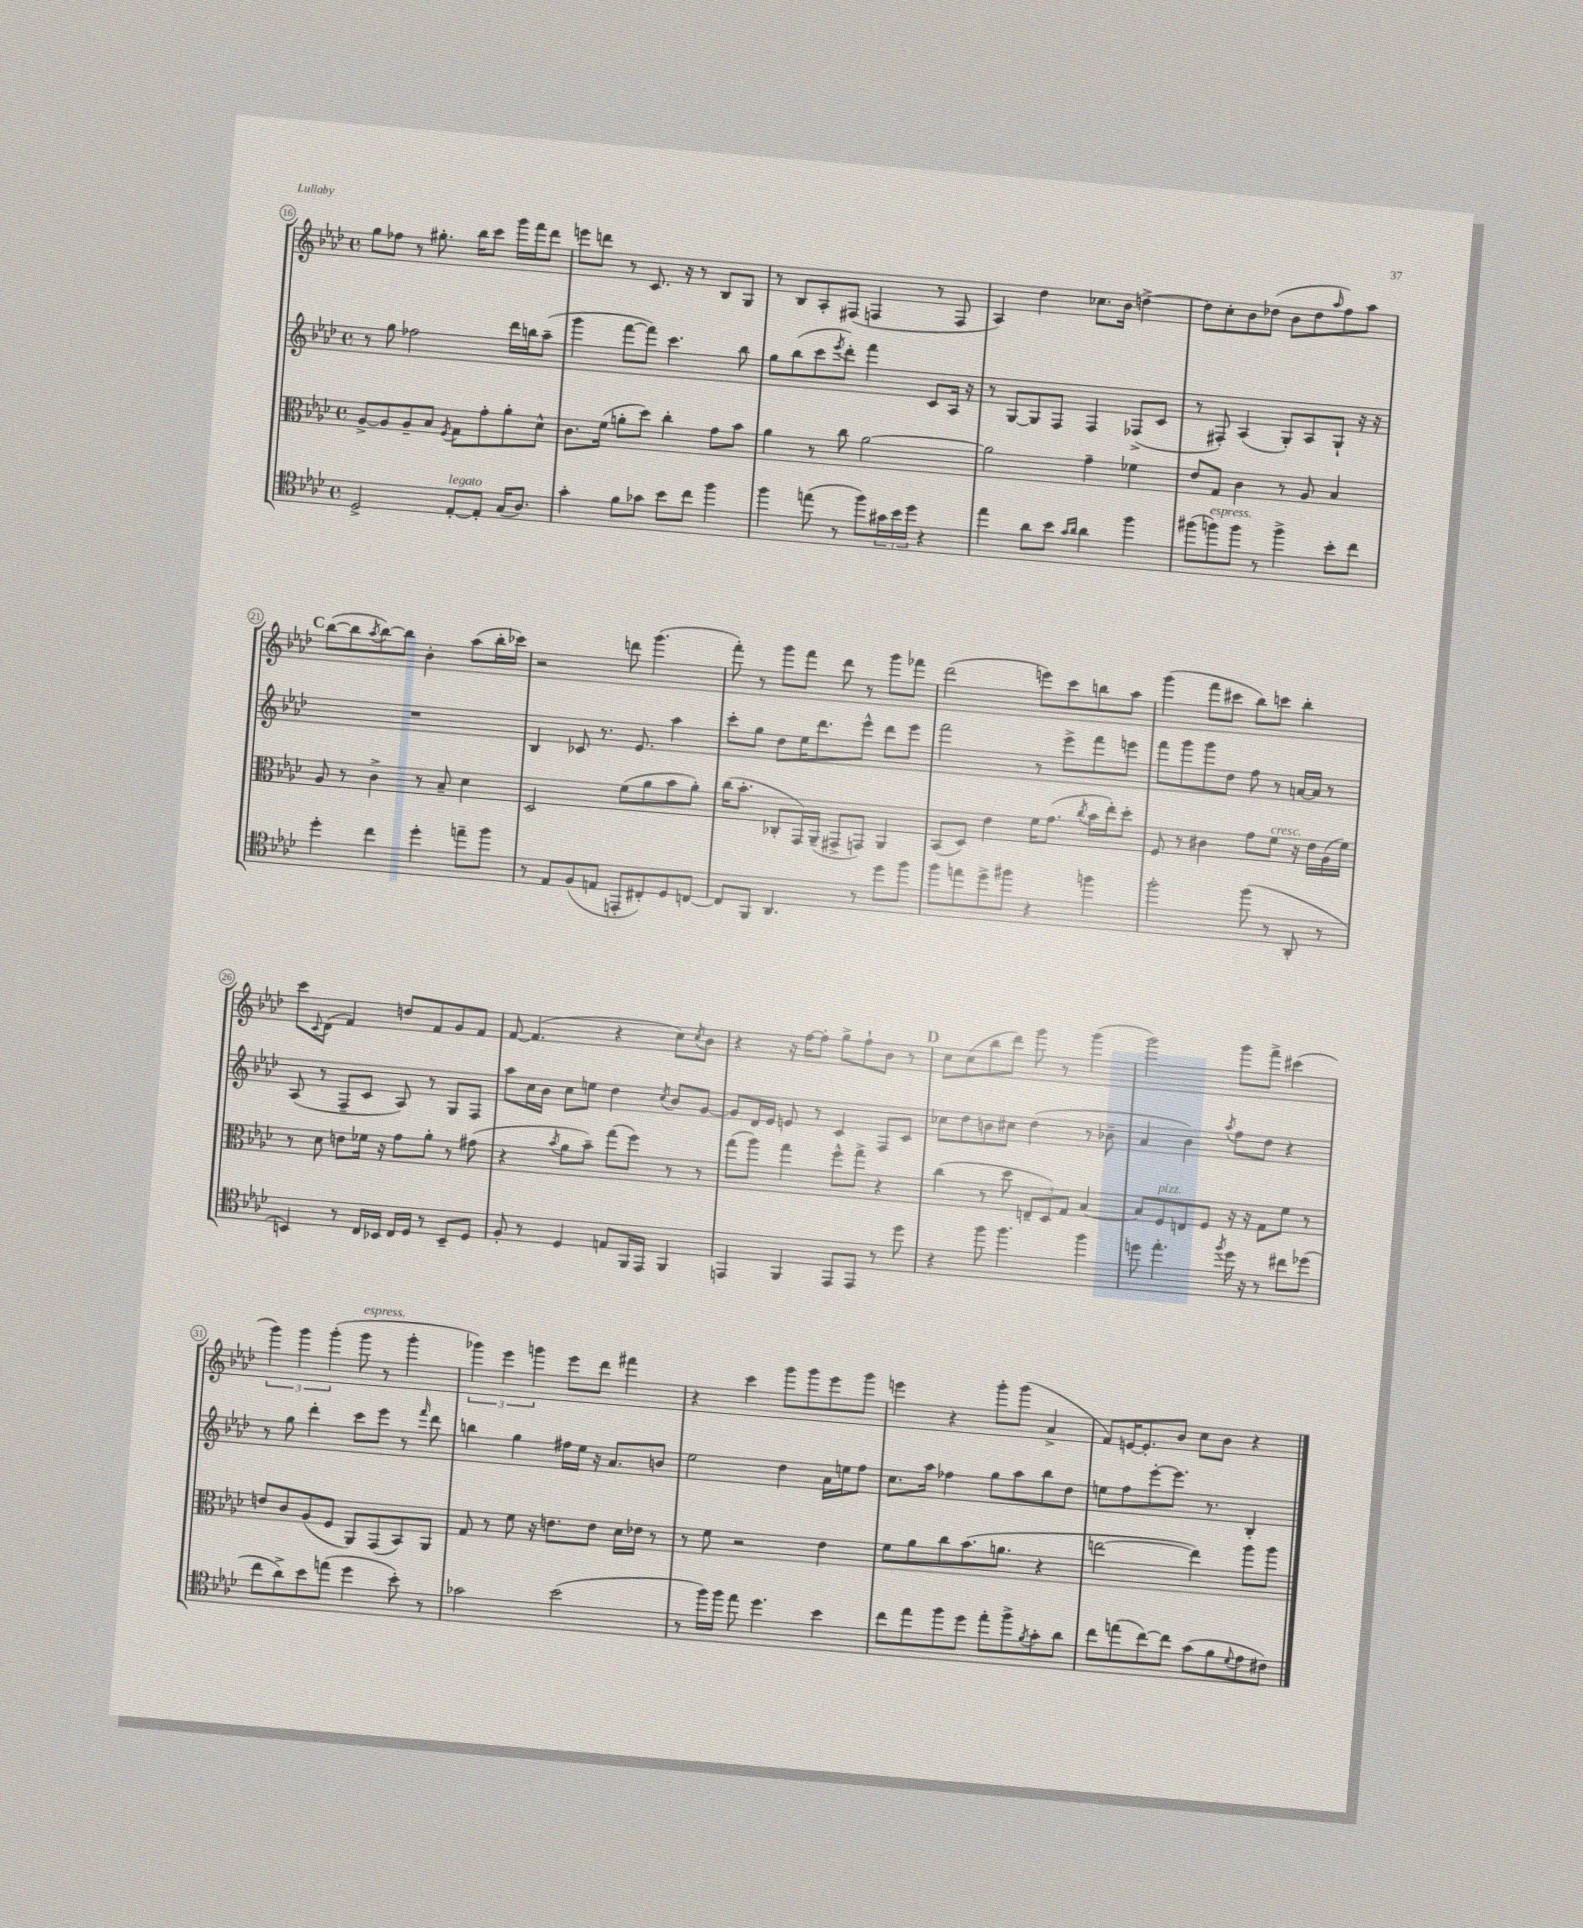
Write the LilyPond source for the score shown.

<<
\new StaffGroup <<
\new Staff = "s0" {
    \clef treble \key aes \major \defaultTimeSignature \time 4/4
    g''8 fes''8 r8 gis''8.-. bes''16 c'''8 g'''16 f'''16 des'''8 |
    e'''8 d'''8 r8 c'8. r16 r8 bes8 g8 |
    r8 bes8 aes8-. fis8( f4 r8 f8 |
    aes4) des''4 ces''8. bes'16 d''4~-> |
    d''8 c''8-. bes'8 des''8( bes'8 des''8 \grace { aes''16 } f''8) aes''8 |
    \mark \markup { \bold "C" } bes''8~( bes''8 \acciaccatura { aes''8 } bes''8~) bes''8 bes'4-. aes''8( bes''16-. ces'''16) |
    r2 d'''8 g'''4.( |
    f'''8-.) r8 g'''8 f'''8 des'''8 r8 g'''8 fes'''8 |
    des'''2( e'''8) c'''8 b''8 aes''8 |
    g'''4( f'''8 cis'''8 bes''8) c'''8 bes''4-. |
    c'''8 \appoggiatura { c'8 } des'8( f'4) d''8 f'8 g'8 f'8 |
    f'8~ f'4.( r4 c''8) \acciaccatura { c''8 } bes'8 |
    r4 r16 f''16~ f''8-. g''8-> f''8-! bes'8 r8 |
    \mark \markup { \bold "D" } c''8 c''8( bes''8 des'''8) g'''8 r8 g'''4( |
    g'''2) g'''8 f'''8-> cis'''4( |
    \tuplet 3/2 { g'''4) g'''4 g'''4-.( } g'''8^\markup { \italic "espress." } r8 g'''4-. |
    \tuplet 3/2 { ges'''4) ees'''4 g'''4 } ees'''8 des'''8 fis'''4 |
    r4 c'''4 g'''8 g'''8 ees'''8 g'''8 |
    e'''4 r4 g'''8-. g'''8( aes'4-> |
    f'8) e'16~ e'8.-. bes'8 c''8 bes'8 r4 \bar "|." |
}
\new Staff = "s1" {
    \clef treble \key aes \major \defaultTimeSignature \time 4/4
    r8 g''8 fes''2 des'''16 b''16 aes''8--( |
    g'''4 f'''8~ f'''8) c'''4. bes''8 |
    g''8 bes''8( c'''8 \acciaccatura { ees'''8 } des'''8-.) f'''4 c'8 aes16 r16 |
    r8 g8~ g8 f8 f4 fes8->( c'8 |
    r8 fis8-.) aes4( g8-.) aes8 g8-! r16 r16 |
    \mark \markup { \bold "C" } R1 |
    bes4 ces'8 r8. ees'8. aes''4 |
    c'''8-. g''8 des''8 ees''16 des'''8. ees'''8-^ des'''8 ees'''8 |
    f'''2 r8 ees'''8-> f'''8 e'''8 |
    f'''8 g'''8 g'''8 des''8 f''8 r8 a'16~ a'16 r8 |
    aes8( r8 f8-- c'8 aes8) r8 g8 f8 |
    aes''8 c''16 bes'16 c''8 e''8 des''4 \acciaccatura { c''8 } bes'8 g'8~ |
    g'8 des'16 ees'16 e'8 r8 c'4 f8 c'8 |
    \mark \markup { \bold "D" } ces''8 des''8 b'8 cis''8 des''4( r8 bes'8-- |
    aes'4 bes'4) \acciaccatura { aes''8 } f''8 des''8 r4 |
    r8 g''8 des'''4-. c'''8 ees'''8 r8 \grace { f'''16 } des'''8 |
    b''4 g''4 fis''16 ees''16 r16 aes'8. b'8 |
    ees''2 des''4 aes'16 e''16 f''8 |
    c''8. aes''16 fes''4 g''8 aes''8 bes''8 des''8 |
    e''8 f''8 ees'''8~-. ees'''8. r8. bes4-. \bar "|." |
}
\new Staff = "s2" {
    \clef alto \key aes \major \defaultTimeSignature \time 4/4
    aes8~-> aes8 aes8-- bes8 \acciaccatura { f8 } g8 g'8-. aes'8-. des'8-^ |
    c'8. f'16( a'8-. des''8) c''4-. g'8 bes'8 |
    aes'4 r8 c''8 aes'2~ |
    aes'2 g'4-- fes'4 |
    ees'8 g8 c'4 r8 aes8 bes4 |
    \mark \markup { \bold "C" } aes8 r8 c'4-> r8 bes8-- des'4 |
    des2 f'8( aes'8 bes'8 aes'8-.) |
    c''16( bes'8.-. ces8-. g,16) aes,16--( gis,8-> g,8) aes,4 |
    bes,8( des8) ees'4 f'16 g'8.( \acciaccatura { c''8 } bes'16 ees''16-.) des''8-. |
    f8 r8 cis'4 g'8 f'8^\markup { \italic "cresc." } r16 ees'16 aes16( f'16) |
    r8 des'8 e'8 fes'16 r16 g'8 aes'8-. r8 gis'8( |
    r4 \acciaccatura { bes'8 } aes'8 bes'8--) g''8( f''8) r8 r8 |
    g''8( aes''8) g''4 f''8-^ g''8-> r4 |
    \mark \markup { \bold "D" } c''4( r8 des''8 \tuplet 3/2 { e8-- des8) g8 } bes4~ |
    bes8 f8^\markup { \italic "pizz." } e8 f8 r16 r16 g8 f'8 r8 |
    e'8 c'8 aes8( f8 aes,8) g,8( bes,8) aes,8 |
    g8 r8 f'8 r16 e'8. e'8 des'16 ees'16 r8 |
    r8 f'8 r2 ees'4 |
    f'8 aes'8 c''8 bes'8.( a'8. r4 |
    e''2~ e''4) aes''8 aes''8 \bar "|." |
}
\new Staff = "s3" {
    \clef tenor \key aes \major \defaultTimeSignature \time 4/4
    des2-> ees8~-.^\markup { \italic "legato" } ees8-. g16( aes8.) |
    g'4-. f'8 ges'8 bes'8 c''8 f''4 |
    f''4 e''8( r8 f''8) \tuplet 3/2 { gis'16 bes'16 des''16 } r4 |
    ees''4 aes'8 bes'8 \grace { g'16 aes'16 } aes'4 f''4 |
    fis''8( f''8^\markup { \italic "espress." }) f''8 r8 f''4-> bes'8-. c''8 |
    \mark \markup { \bold "C" } des''4-. c''4 des''4-. e''8-- f''8 |
    r8 ees8 f8( e8 e,8-. cis8-.) des8 c8~ |
    c8 f,8 aes,4. r8 des''8 f''8 |
    f''8 e''8 des''8-> fis''8 r4 f''4 |
    f''2-. f''8( r8 aes,8-. r8 |
    b,4) r8 c16 bes,16 c16 des16 r8 bes,8-- des8 |
    f8-. r8 des4 e8 f,16 ees,16 f,4 |
    e,4 f,4 e,8 e,8 r8 des''8 |
    \mark \markup { \bold "D" } r4 f''8 f''4. f''4 |
    d''8 ees''4.-. \acciaccatura { f''8 } d''16 r16 r8 cis''8 des''8( |
    c''8 aes'8->) bes'8 e''8( des''4 bes'8-.) r8 |
    ges'2 bes'2( |
    r8 f''16) f''16 ees''8 des''4. bes'4 |
    c''8 ees''8 f''8 des''8 ees''8-. f''8-> \acciaccatura { f'8 } g'8-. aes'8 |
    c''8 e''8( c''8~) c''8 g'8( f'8 \appoggiatura { des'8 } ees'8 cis'8) \bar "|." |
}
>>
>>
\layout { \context { \Score currentBarNumber = #16 \override BarNumber.stencil = #(make-stencil-circler 0.1 0.3 ly:text-interface::print) } }
